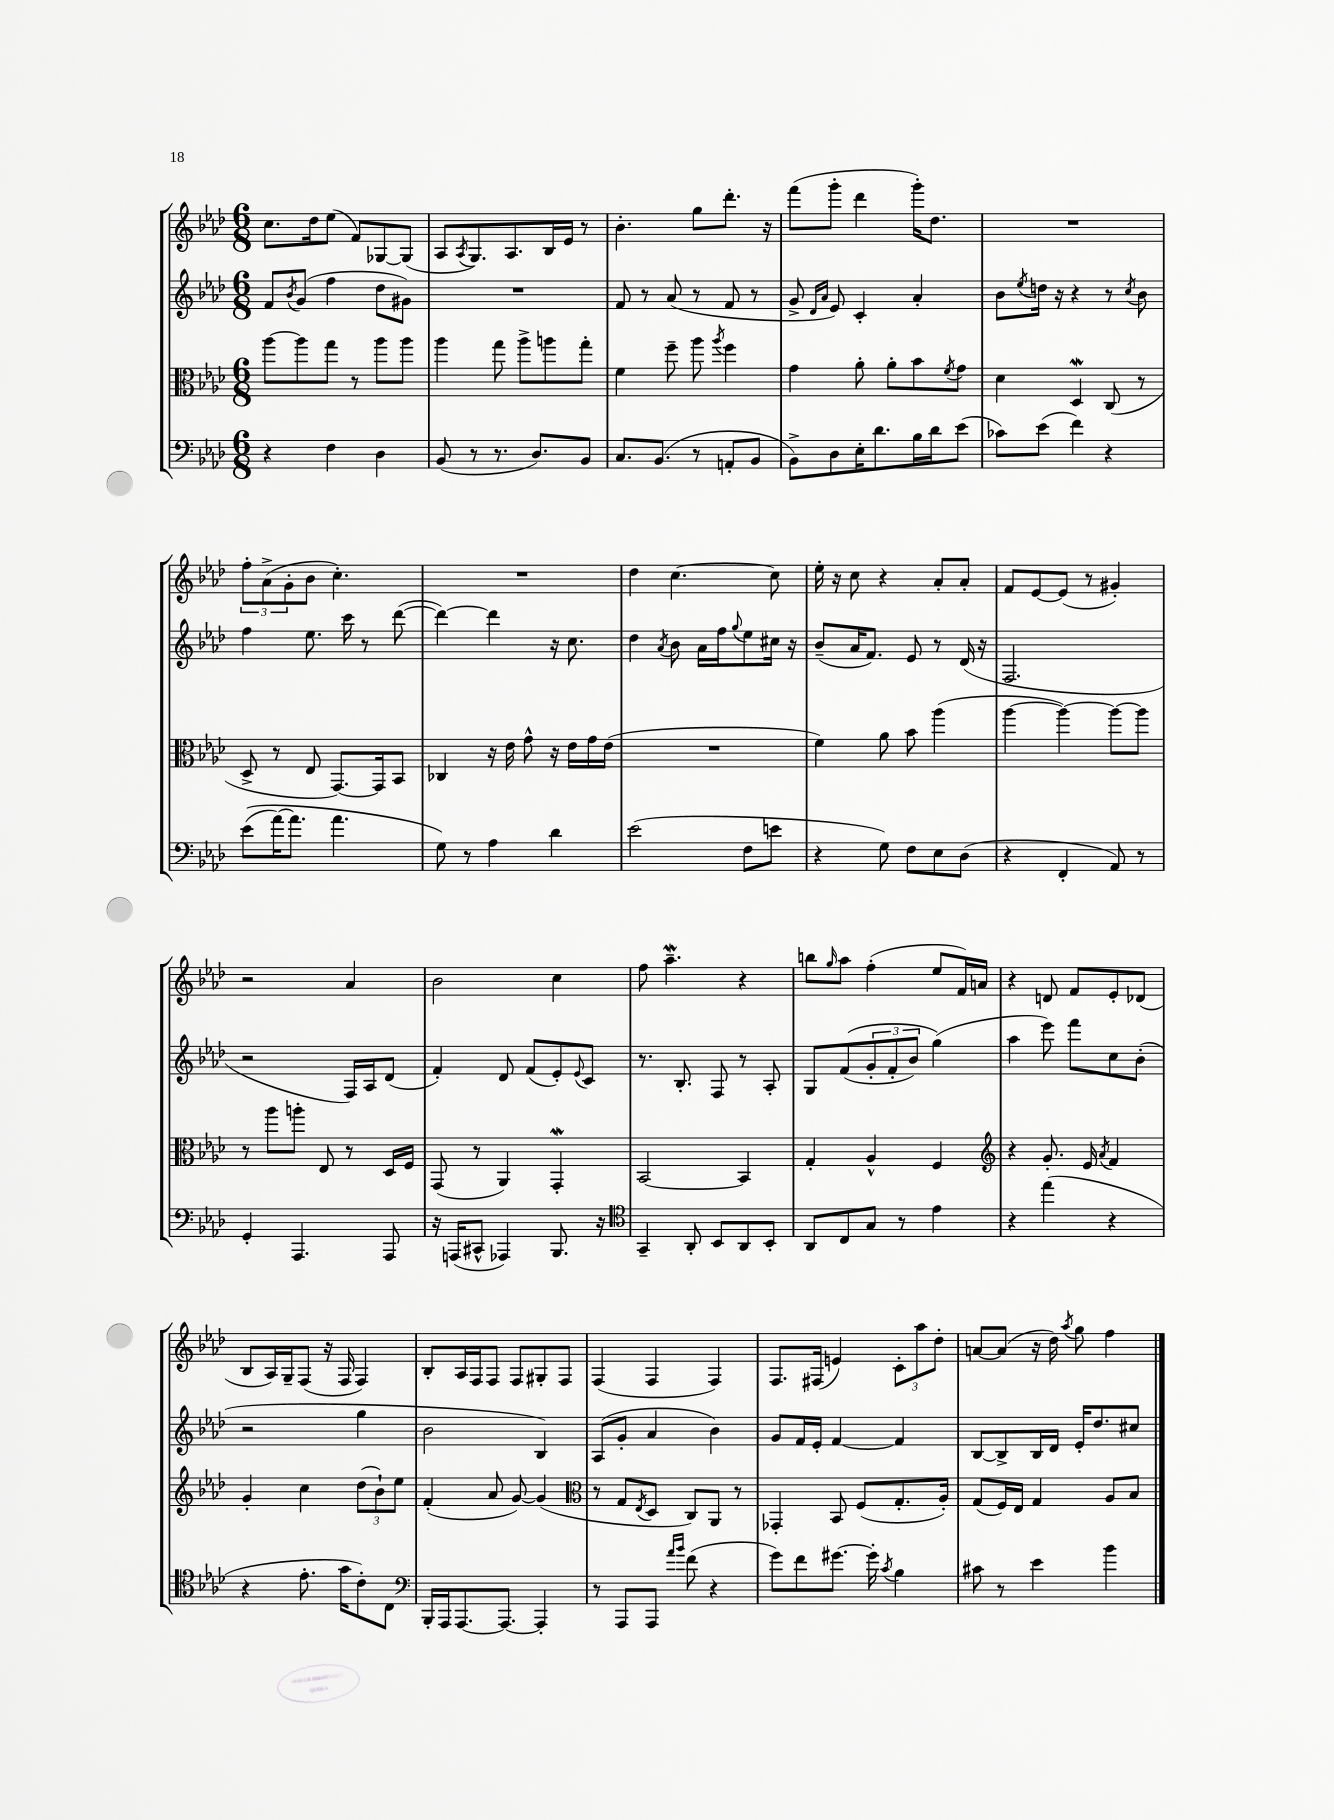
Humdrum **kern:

**kern	**kern	**kern	**kern
*part4	*part3	*part2	*part1
*staff4	*staff3	*staff2	*staff1
*clefF4	*clefC3	*clefG2	*clefG2
*k[b-e-a-d-]	*k[b-e-a-d-]	*k[b-e-a-d-]	*k[b-e-a-d-]
*M6/8	*M6/8	*M6/8	*M6/8
=9	=9	=9	=9
4r	[8aa-\L	8f/L	8.cc\L
.	.	8qb-/	.
.	8aa-\]	(8g/J	.
.	.	.	16dd-\k
4F\	8gg\J	4ff\	(8ee-\J
.	8r	.	8f/L)
4D-\	8aa-\L	8dd-\L	[8G-X/
.	8aa-\J	8g#X\J)	(8G-/J]
=10	=10	=10	=10
(8BB-/	4aa-\	2.r	8A-/L
.	.	.	8qA-/
8r	.	.	8.G/)
8.r	8gg\	.	.
.	.	.	8.A-/
.	8aa-^\L	.	.
8.D-/L)	.	.	.
.	8aan\	.	16B-/L
.	.	.	16e-/JJ
8BB-/J	8gg'\J	.	8r
=11	=11	=11	=11
8.C/L	4f\	8f/	4.b-'\
.	.	8r	.
(8.BB-/J	.	.	.
.	8ff~\	(8a-/	.
8r	8aa-\	8r	8gg\L
.	8qaa-/	.	.
8AAn'/L	4ff\	8f/	8.ddd-'\J
8BB-/J	.	8r	.
.	.	.	16r
=12	=12	=12	=12
8BB-^\L)	4g\	8g^/	(8fff\L
.	.	16qqd-/LL	.
.	.	16qqa-/JJ	.
8D-\	.	8e-/)	8ggg'\J
16E-'\K	8a-'\	4c'/	4ddd-\
8.d-\	.	.	.
.	8a-'\L	.	.
16B-\L	8b-\	4a-'/	16ggg'\KL)
16d-\J	.	.	8.dd-\J
.	8qf/	.	.
(8e-\J	8g\J	.	.
=13	=13	=13	=13
8c-X\L)	4d-\	8b-\L	2.r
.	.	8qee-/	.
(8e-\J	.	16ddn\Jk	.
.	.	16r	.
4f\)	4D-w/	4r	.
4r	(8C/	8r	.
.	.	8qcc/	.
.	8r	8b-\	.
!!LO:LB:g=z
=14	=14	=14	=14
((8e-\L	8D-^/	4ff\	12ff'\L
.	.	.	(12a-^\
[16a-\K)	8r	.	.
.	.	.	12g'\
8.a-\J]	.	.	.
.	8E-/	8.ee-\	8b-\J
4.a-\	[8.GG/L)	.	4.cc'\)
.	.	16ccc\	.
.	.	8r	.
.	16GG/k]	.	.
.	8BB-/J	([8ddd-\	.
=15	=15	=15	=15
8G\)	4C-X/	4ddd-\_)	2.r
8r	.	.	.
4A-\	16r	4ddd-\]	.
.	16e-\	.	.
.	8g^^\	.	.
4d-\	16r	16r	.
.	16e-\LL	8.cc\	.
.	16g\	.	.
.	(16e-\JJ	.	.
=16	=16	=16	=16
(2e-\	2.r	4dd-\	4dd-\
.	.	8qa-/	.
.	.	8b-\	[4.cc\
.	.	16a-\LL	.
.	.	16ff\J	.
.	.	8qqgg/	.
8F\L	.	8ee-\	.
8en\J	.	16cc#X\Jk	8cc\]
.	.	16r	.
=17	=17	=17	=17
4r	4f\)	(8b-~/L	16ee-'\
.	.	.	16r
.	.	16a-/K	8cc\
.	.	8.f/J)	.
8G\)	8a-\	.	4r
8F\L	8b-\	8e-/	.
8E-\	(4aa-\	8r	8a-'/L
(8D-\J	.	(16d-/	8a-'/J
.	.	16r	.
=18	=18	=18	=18
4r	[4aa-\	2.F/	8f/L
.	.	.	[8e-/
4FF'/	4aa-\_)	.	(8e-/J]
.	.	.	8r
8AA-/)	8aa-\L_	.	4g#X'/)
8r	8aa-\J]	.	.
!!LO:LB:g=z
=19	=19	=19	=19
4GG'/	8r	2r	2r
.	8aa-\L	.	.
4.AAA-/	8aan'\J	.	.
.	8E-/	.	.
.	8r	16F/LL)	4a-/
.	.	16A-/J	.
8AAA-/	16D-/LL	(8d-/J	.
.	16F/JJ	.	.
=20	=20	=20	=20
16r	(8GG/	4f'/)	2b-\
(16AAAn/KL	.	.	.
8CC#X^^/J	8r	.	.
4AAA-X/)	4AA-/)	8d-/	.
.	.	(8f/L	.
8.BBB-/	4GGW'/	8e-'/)	4cc\
.	.	8qqe-/	.
.	.	8c/J	.
16r	.	.	.
=21	=21	=21	=21
*clefC4	*	*	*
4GG~/	[2BB-/	8.r	8ff\
.	.	.	4.aa-w~\
.	.	8.B-'/	.
8AA-'/	.	.	.
8BB-/L	.	8F/	.
8AA-/	4BB-/]	8r	4r
8BB-'/J	.	8A-'/	.
=22	=22	=22	=22
8AA-/L	4G'/	8G/L	8bbn\L
.	.	.	16qqgg/
8C/	.	((8f/	8aa-\J
8G/J	4A-^^/	12g'/	(4ff'\
.	.	12f'/	.
8r	.	.	.
.	.	12b-/J)	.
4e-\	4F/	(4gg\)	8ee-/L
.	.	.	16f/L)
.	.	.	16an/JJ
=23	=23	=23	=23
*	*clefG2	*	*
4r	4r	4aa-\	4r
(4ee-\	8.g'/	8eee-\)	8dn/
.	.	8fff\L	8f/L
.	16e-/	.	.
.	8qa-/	.	.
4r	4f/	8cc\	8e-'/
.	.	(8b-'\J	(8d-X/J
!!LO:LB:g=z
=24	=24	=24	=24
4r	4g'/	2r	8B-/L
.	.	.	16A-/L)
.	.	.	16G~/J
8.e-'\	4cc\	.	(8F/J
.	.	.	16r
16g\KL	.	.	16F/
8c'\)	(12dd-\L	4gg\	4F/)
.	12b-`\)	.	.
8C\J	.	.	.
.	12ee-\J	.	.
=25	=25	=25	=25
*clefF4	*	*	*
16BBB-'/LL	(4f'/	2b-\	8B-'/L
16AAA-/J	.	.	.
[8.AAA-/	.	.	16A-/L
.	.	.	16F/J
.	8a-/	.	8F/J
8.AAA-/J_	.	.	.
.	[8g/)	.	8F/L
4AAA-'/]	(4g/]	4B-/)	8G#X'/
.	.	.	8F/J
=26	=26	=26	=26
*	*clefC3	*	*
8r	8r	(8A-/L	(4F/
8AAA-/L	8G/L	8g'/J	.
.	8qE-/	.	.
8AAA-/J	8D-/J	4a-/	4F/
16qqa-/LL	.	.	.
16qqb-/JJ	.	.	.
(8f\	8C/L)	.	.
4r	8AA-/J	4b-\)	4F/)
.	8r	.	.
=27	=27	=27	=27
8g\L)	4GG-X'/	8g/L	8.F/L
8f\	.	16f/L	.
.	.	16e-'/JJ	(16F#X/Jk
[8.g#X\J	8BB-/	[4f/	4en/)
.	(8F/L	.	.
16g#'\]	.	.	.
8qc/	.	.	.
4B-\	8.G'/	4f/]	12c'\L
.	.	.	12aa-\
.	.	.	12dd-'\J
.	16A-'/Jk)	.	.
=28	=28	=28	=28
8c#X\	(8G/L	[8B-/L	[8an/L
8r	16F/L)	8B-^/]	(8a/J]
.	16E-/JJ	.	.
4e-\	4G/	16B-/L	16r
.	.	16d-/JJ	16dd-\)
.	.	.	8qaa-/
.	.	16e-'/KL	8gg\
.	.	8.dd-/	.
4b-\	8A-/L	.	4ff\
.	8B-/J	8cc#X/J	.
==	==	==	==
*-	*-	*-	*-
